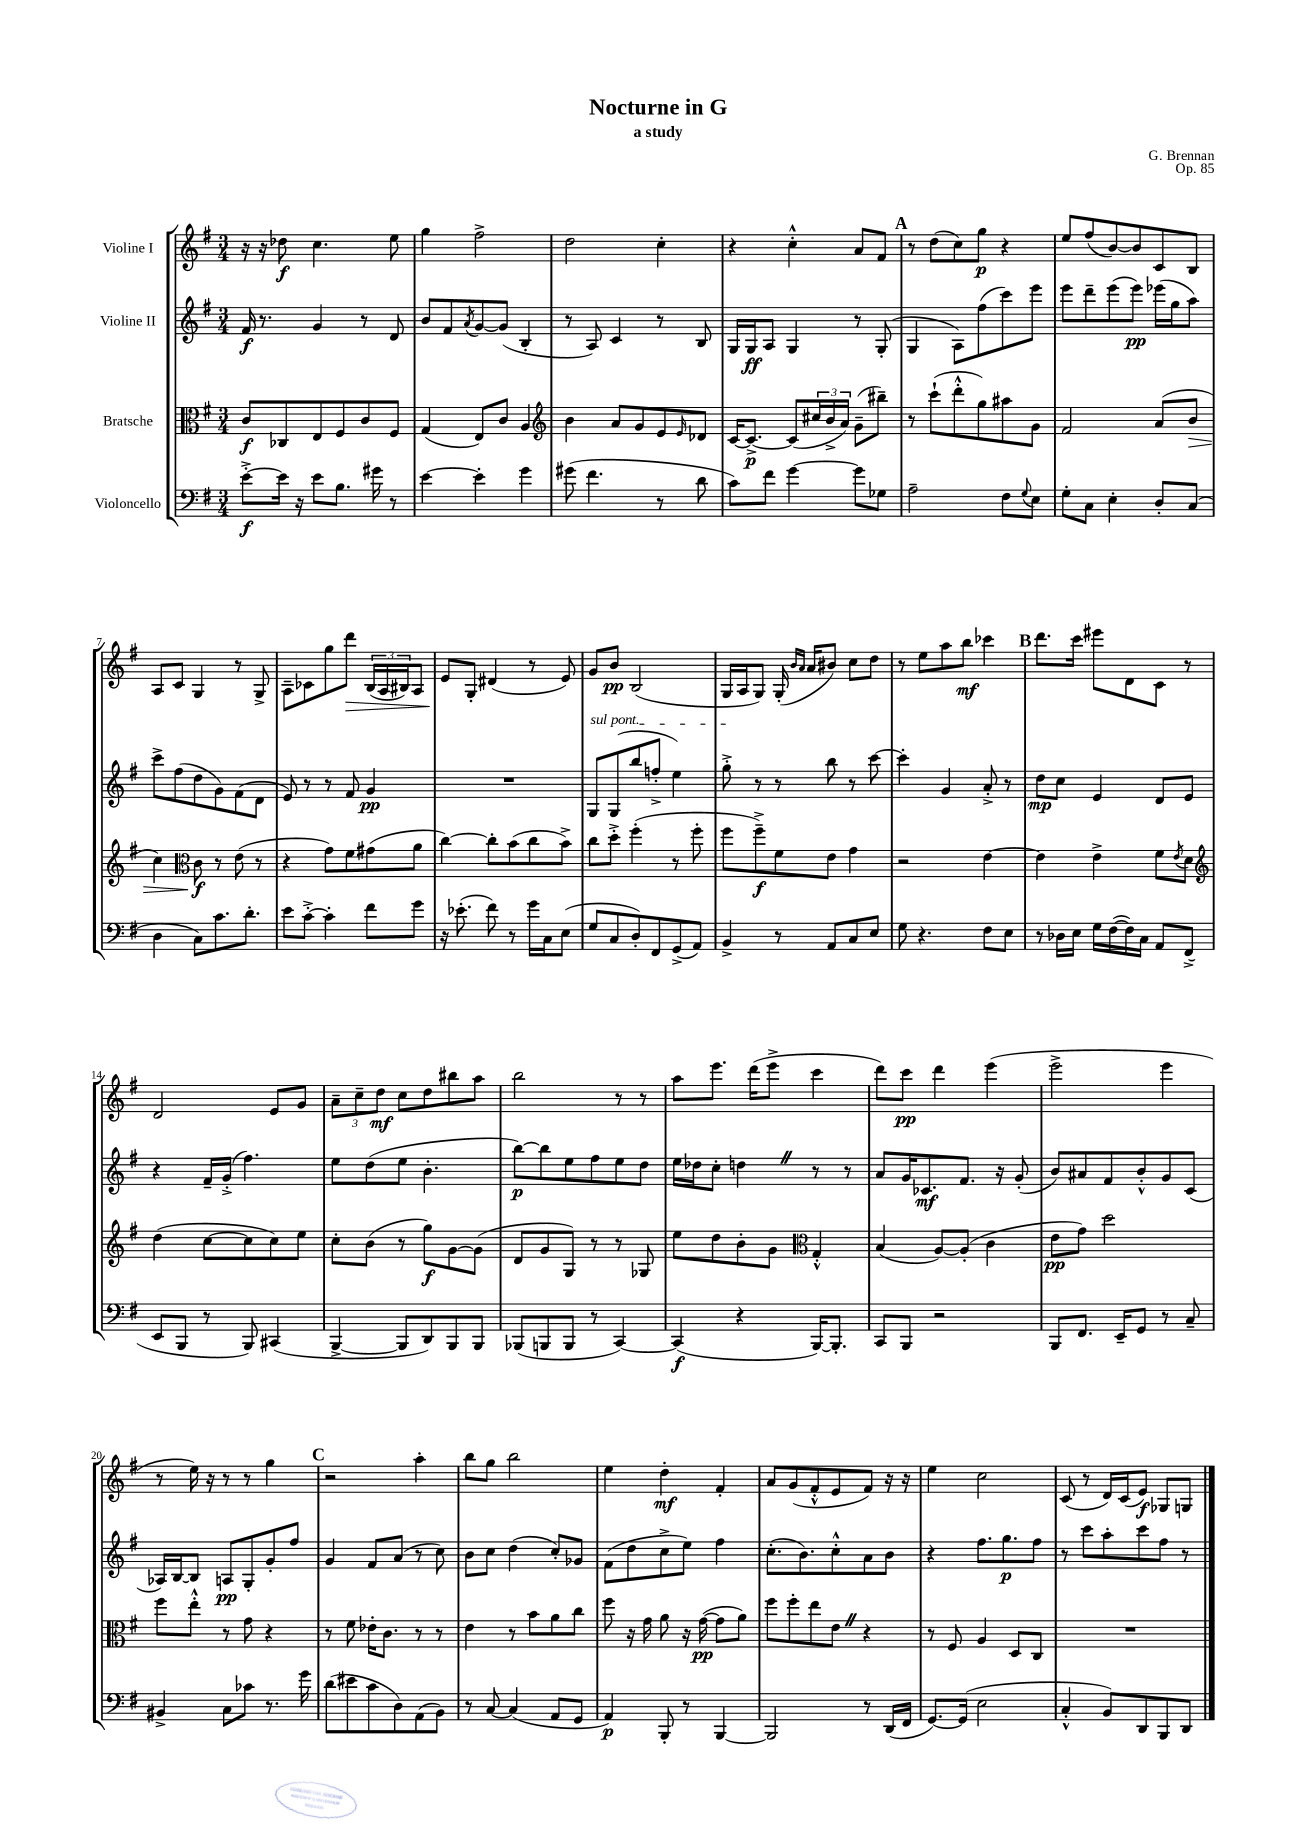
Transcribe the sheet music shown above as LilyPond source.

\header { title = "Nocturne in G" composer = "G. Brennan" subtitle = "a study" opus = "Op. 85" }
<<
\new StaffGroup <<
\new Staff = "s0" \with { instrumentName = "Violine I" } {
    \clef treble \key g \major \numericTimeSignature \time 3/4
    r16 r16 des''8\f c''4. e''8 |
    g''4 fis''2-> |
    d''2 c''4-. |
    r4 c''4-.-^ a'8 fis'8 |
    \mark \markup { \bold "A" } r8 d''8( c''8) g''8\p r4 |
    e''8 fis''8( b'8~) b'8 c'8 b8 |
    a8 c'8 g4 r8 g8-> |
    a8-- ces'8 g''8 d'''8\> \tuplet 3/2 { b16( a16 bis16) } a8 |
    e'8\! g8-. dis'4( r8 e'8) |
    g'8 b'8\pp b2( |
    g16 a16 g8) g16-.( \grace { b'16 a'16 } a'16 bis'8) c''8 d''8 |
    r8 e''8 a''8 b''8\mf ces'''4 |
    \mark \markup { \bold "B" } d'''8. c'''16 eis'''8 d'8 c'8 r8 |
    d'2 e'8 g'8 |
    \tuplet 3/2 { a'8-- c''8-- d''8\mf } c''8 d''8 bis''8 a''8 |
    b''2 r8 r8 |
    a''8 e'''8. d'''16( e'''8-> c'''4 |
    d'''8) c'''8\pp d'''4 e'''4( |
    e'''2-> e'''4 |
    r8 e''16) r16 r8 r8 g''4 |
    \mark \markup { \bold "C" } r2 a''4-. |
    b''8 g''8 b''2 |
    e''4 d''4-.\mf fis'4-. |
    a'8 g'8( fis'8-.-^ e'8 fis'8) r16 r16 |
    e''4 c''2 |
    c'8( r8 d'16) c'16( e'8\f) ges8 g8 \bar "|." |
}
\new Staff = "s1" \with { instrumentName = "Violine II" } {
    \clef treble \key g \major \numericTimeSignature \time 3/4
    fis'16\f r8. g'4 r8 d'8 |
    b'8 fis'8 \acciaccatura { a'8 } g'8~ g'8( b4-. |
    r8 a8) c'4 r8 b8 |
    g16 g16\ff a8 g4 r8 g8-.( |
    \mark \markup { \bold "A" } g4 a8) fis''8( c'''8) e'''8 |
    e'''8 d'''8-- e'''8( e'''8\pp) ees'''16( g''16 a''8) |
    c'''8-> fis''8( d''8 g'8) fis'8( d'8 |
    e'8) r8 r8 fis'8 g'4\pp |
    R2. |
    \once \override TextSpanner.bound-details.left.text = \markup { \italic "sul pont." } g8\startTextSpan g8( b''8 f''8-.-> e''4) |
    g''8-.->\stopTextSpan r8 r8 b''8 r8 c'''8~ |
    c'''4-. g'4 a'8-.-> r8 |
    \mark \markup { \bold "B" } d''8\mp c''8 e'4 d'8 e'8 |
    r4 fis'16-- g'16-.->( fis''4.) |
    e''8 d''8( e''8 b'4.-. |
    b''8~\p) b''8 e''8 fis''8 e''8 d''8 |
    e''16 des''16 c''8-. d''4 \once \override BreathingSign.text = \markup { \musicglyph "scripts.caesura.straight" } \breathe r8 r8 |
    a'8 g'16 ces'8.\mf fis'8. r16 g'8-.( |
    b'8) ais'8 fis'8 b'8-.-^ g'8 c'8( |
    aes16) b16~ b8 a8\pp g8-. g'8-. fis''8 |
    \mark \markup { \bold "C" } g'4 fis'8 a'8( r8 c''8) |
    b'8 c''8 d''4( c''8-.) ges'8 |
    fis'8( d''8 c''8-> e''8) fis''4 |
    c''8.-.( b'8.) c''8-.-^ a'8 b'8 |
    r4 fis''8. g''8.\p fis''8 |
    r8 c'''8 a''8-. c'''8 fis''8 r8 \bar "|." |
}
\new Staff = "s2" \with { instrumentName = "Bratsche" } {
    \clef alto \key g \major \numericTimeSignature \time 3/4
    c'8\f ces8 e8 fis8 c'8 fis8 |
    g4( e8) c'8 a4 |
    \clef treble b'4 a'8 g'8 e'8 \grace { e'16 } des'8 |
    c'16~ c'8.~->\p c'8( \tuplet 3/2 { cis''16 b'16-> a'16) } g'8--( bis''8--) |
    \mark \markup { \bold "A" } r8 c'''8-!( d'''8-.-^ g''8) ais''8 g'8 |
    fis'2 a'8( b'8\> |
    c''4) \clef alto c'8\f\! r8 e'8( r8 |
    r4 g'8) fis'8 gis'8( a'8 |
    c''4~) c''8-. b'8( c''8 b'8->) |
    c''8 d''8-.-> fis''4-.( r8 fis''8-. |
    fis''8 fis''8--->\f) fis'8 e'8 g'4 |
    r2 e'4~ |
    \mark \markup { \bold "B" } e'4 e'4-> fis'8 \acciaccatura { e'8 } d'8 |
    \clef treble d''4( c''8~ c''8 c''8) e''8 |
    c''8-. b'8( r8 g''8\f) g'8~ g'8( |
    d'8 g'8 g8) r8 r8 ges8 |
    e''8 d''8 b'8-. g'8 \clef alto g4-.-^ |
    b4( a8~) a8-.( c'4 |
    e'8\pp g'8) d''2 |
    fis''8 e''8-.-^ r8 g'8 r4 |
    \mark \markup { \bold "C" } r8 fis'8 ees'16-. c'8. r8 r8 |
    e'4 r8 b'8 a'8 c''8 |
    fis''8 r16 g'16 a'8 r16 g'16~\pp( g'8 a'8) |
    fis''8 fis''8-. e''8 e'8 \once \override BreathingSign.text = \markup { \musicglyph "scripts.caesura.straight" } \breathe r4 |
    r8 fis8 a4 d8 c8 |
    R2. \bar "|." |
}
\new Staff = "s3" \with { instrumentName = "Violoncello" } {
    \clef bass \key g \major \numericTimeSignature \time 3/4
    e'8~-.->\f e'16 r16 e'8 b8. gis'16 r8 |
    e'4~ e'4-. g'4 |
    gis'8( fis'4. r8 d'8 |
    c'8) fis'8 g'4~ g'8 ges8 |
    \mark \markup { \bold "A" } a2-- fis8 \appoggiatura { g8 } e8 |
    g8-. c8 e4-. d8-. c8( |
    d4 c8) c'8. d'8.-. |
    e'8 c'8~-.-> c'4-. fis'8 g'8 |
    r16 ees'8.-.( fis'8) r8 g'16 c16 e8( |
    g8 c8 d8-.) fis,8 g,8->( a,8) |
    b,4-> r8 a,8 c8 e8 |
    g8 r4. fis8 e8 |
    \mark \markup { \bold "B" } r8 des16 e16 g16 fis16~( fis16) c16 a,8 fis,8->( |
    e,8 b,,8 r8 b,,8) cis,4( |
    b,,4~-> b,,8 d,8) b,,8 b,,8 |
    bes,,8( b,,8 b,,8 r8 c,4~) |
    c,4\f( r4 b,,16~) b,,8.-. |
    c,8 b,,8 r2 |
    b,,8 fis,8. e,16-- g,8 r8 c8-- |
    bis,4-> c8 ces'8 r8. g'16 |
    \mark \markup { \bold "C" } d'8( eis'8 c'8 d8) a,8( b,8) |
    r8 c8~ c4( a,8 g,8 |
    a,4\p) b,,8-. r8 b,,4~ |
    b,,2 r8 d,16( fis,16 |
    g,8.~) g,16( e2 |
    c4-.-^ b,8) d,8 b,,8 d,8 \bar "|." |
}
>>
>>
